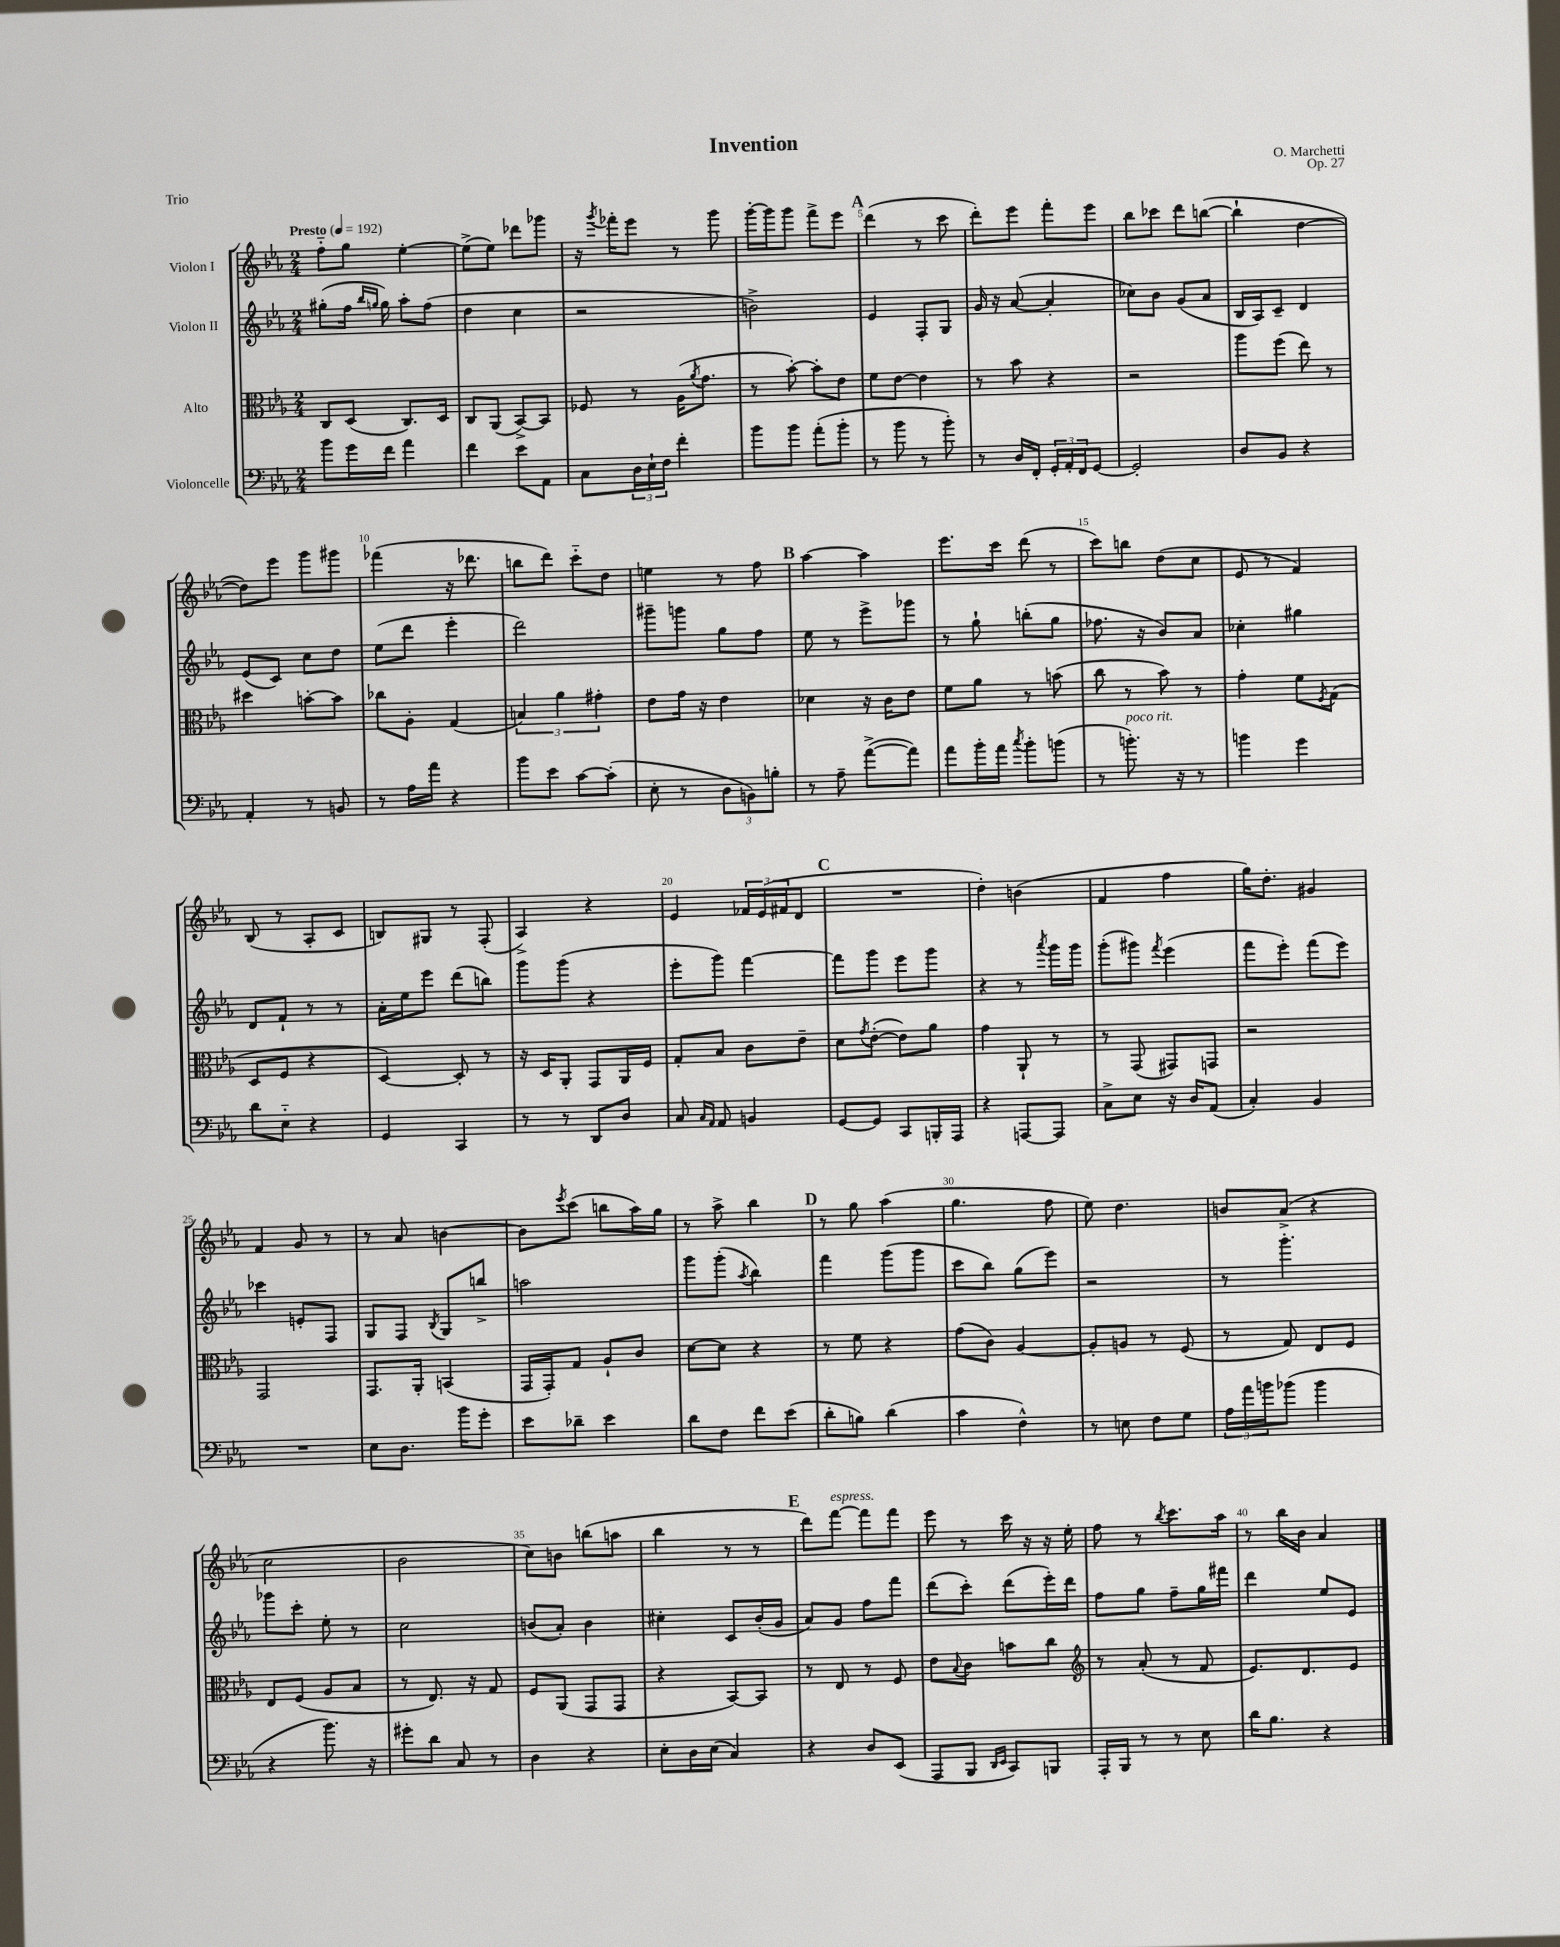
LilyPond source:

\header { title = "Invention" composer = "O. Marchetti" opus = "Op. 27" piece = "Trio" }
<<
\new StaffGroup <<
\new Staff = "s0" \with { instrumentName = "Violon I" } {
    \clef treble \key ees \major \numericTimeSignature \time 2/4 \tempo "Presto" 4 = 192
    f''8-_ g''8 ees''4~-. |
    ees''8->( ees''8) des'''8 ges'''8 |
    r16 \acciaccatura { g'''8 } fes'''16-. ees'''8 r8 g'''8 |
    g'''16~-. g'''16 g'''8 f'''8-> ees'''8 |
    \mark \markup { \bold "A" } d'''4( r8 c'''8 |
    d'''8-.) ees'''8 f'''8-. ees'''8 |
    bes''8 ces'''8 d'''8 b''8~( |
    b''4-! d''4~ |
    d''8) ees'''8 g'''8 gis'''8 |
    fes'''4( r16 des'''8. |
    b''8 d'''8) c'''8-_ d''8 |
    e''4 r8 f''8 |
    \mark \markup { \bold "B" } aes''4~ aes''4 |
    ees'''8. c'''16 d'''8( r8 |
    c'''8) b''8 d''8( c''8 |
    ees'8 r8 f'4) |
    bes8( r8 aes8-. c'8 |
    b8) gis8 r8 f8-.( |
    aes4->) r4 |
    ees'4 \tuplet 3/2 { fes'16 ees'16( fis'16 } d'8 |
    \mark \markup { \bold "C" } R2 |
    d''4-.) b'4( |
    f'4 f''4 |
    g''16) d''8.-. gis'4 |
    f'4 g'8 r8 |
    r8 aes'8 b'4~ |
    b'8 \acciaccatura { ees'''8 } c'''8( b''8 aes''16) g''16 |
    r8 aes''8-> bes''4 |
    \mark \markup { \bold "D" } r8 g''8 aes''4( |
    g''4. f''8 |
    ees''8) d''4. |
    b'8 aes'8->( r4 |
    c''2 |
    bes'2 |
    c''8) b'8 b''8( a''8 |
    bes''4 r8 r8 |
    \mark \markup { \bold "E" } d'''8) f'''8~^\markup { \italic "espress." } f'''8 f'''8 |
    ees'''8 r8 c'''16 r16 r16 ees''16-. |
    f''8 r8 \acciaccatura { bes''8 } c'''8. aes''16 |
    r8 bes''16 bes'16 aes'4 \bar "|." |
}
\new Staff = "s1" \with { instrumentName = "Violon II" } {
    \clef treble \key ees \major \numericTimeSignature \time 2/4
    gis''8-.( f''16 \grace { bes''16 g''16 } g''16) aes''8-. f''8( |
    d''4 c''4 |
    r2 |
    b'2->) |
    \mark \markup { \bold "A" } ees'4 f8-. g8 |
    g'16 r16 aes'8~( aes'4-. |
    ces''8) bes'8 g'8( aes'8 |
    bes16 aes16) c'8-- d'4 |
    ees'8( c'8) c''8 d''8 |
    ees''8( d'''8 ees'''4-. |
    d'''2) |
    gis'''8-- g'''8 g''8 f''8 |
    \mark \markup { \bold "B" } ees''8 r8 ees'''8-> ges'''8 |
    r8 g''8-! b''8-.( g''8 |
    fes''8. r16 bes'8) aes'8 |
    ces''4-. gis''4 |
    d'8 f'8-! r8 r8 |
    aes'16-. ees''16 ees'''8 d'''8( b''8) |
    g'''8 g'''8( r4 |
    ees'''8-. g'''8) f'''4~ |
    \mark \markup { \bold "C" } f'''8 g'''8 ees'''8 g'''8 |
    r4 r8 \acciaccatura { aes'''8 } g'''16 g'''16 |
    g'''8-.( gis'''8) \acciaccatura { f'''8 } ees'''4( |
    f'''8 ees'''8-.) f'''8( ees'''8) |
    ces'''4 e'8-. f8 |
    g8 f8 \acciaccatura { bes8 } g8 b''8-> |
    a''2 |
    g'''8 g'''8-.( \acciaccatura { aes''8 } bes''4) |
    \mark \markup { \bold "D" } f'''4 g'''8( g'''8 |
    c'''8 bes''8) g''8( ees'''8) |
    r2 |
    r8 g'''4.-. |
    ges'''8 c'''8-. ees''8-. r8 |
    c''2 |
    b'8( aes'8-.) b'4 |
    cis''4-. c'8 bes'16-.( g'16 |
    \mark \markup { \bold "E" } aes'8) g'8 f''8 f'''8 |
    d'''8( c'''8-.) d'''8( ees'''16-.) d'''16 |
    f''8 g''8 f''8-- g''16 fis'''16 |
    d'''4 ees''8 ees'8 \bar "|." |
}
\new Staff = "s2" \with { instrumentName = "Alto" } {
    \clef alto \key ees \major \numericTimeSignature \time 2/4
    c8 d8( c8.) d16 |
    c8 aes,8( bes,8~->) bes,8 |
    fes8 r8 aes16( \acciaccatura { aes'8 } g'8. |
    r8 bes'8~-.) bes'8-. ees'8 |
    \mark \markup { \bold "A" } f'8 ees'8~ ees'4 |
    r8 bes'8 r4 |
    r2 |
    aes''8 f''8( ees''8) r8 |
    dis''4 b'8~-. b'8 |
    ces''8 aes8-. g4( |
    \tuplet 3/2 { b4) aes'4 gis'4-. } |
    ees'8 g'16 r16 ees'4 |
    \mark \markup { \bold "B" } des'4 r16 c'16 ees'8 |
    f'8 aes'8 r8 b'8( |
    c''8 r8 bes'8) r8 |
    g'4-. f'8 \acciaccatura { f8 } g8( |
    d8 f8 r4 |
    d4~) d8-. r8 |
    r16 d16 aes,8-. g,8 aes,16 f16 |
    g8-. bes8 c'8 ees'8-- |
    \mark \markup { \bold "C" } d'8 \acciaccatura { g'8 } ees'8~-.( ees'8) aes'8 |
    g'4 aes,8-! r8 |
    r8 g,8( gis,8) g,8 |
    r2 |
    g,2 |
    g,8. aes,16-. b,4( |
    g,16 g,16-.) g8 aes8-! c'8 |
    d'8~ d'8 r4 |
    \mark \markup { \bold "D" } r8 f'8 r4 |
    g'8( c'8) aes4~ |
    aes8-. a8 r8 f8( |
    r8 g8) ees8 f8 |
    ees8 f8( aes8 bes8 |
    r8 ees8.) r16 g8 |
    f8 aes,8( g,8 g,8 |
    r4 bes,8~) bes,8 |
    \mark \markup { \bold "E" } r8 ees8 r8 f8 |
    ees'8 \appoggiatura { bes8 } c'8 b'8 c''8 |
    \clef treble r8 aes'8-.( r8 f'8 |
    ees'8.) d'8. ees'8 \bar "|." |
}
\new Staff = "s3" \with { instrumentName = "Violoncelle" } {
    \clef bass \key ees \major \numericTimeSignature \time 2/4
    bes'8 g'16 f'16 aes'4 |
    f'4 ees'8 aes,8 |
    c8 \tuplet 3/2 { d16 ees16-! f16 } f'4-. |
    bes'8 bes'8 aes'8-.( bes'8-. |
    \mark \markup { \bold "A" } r8 bes'8 r8 bes'8-.) |
    r8 d16 f,16-. \tuplet 3/2 { g,16-. aes,16-. f,16 } g,8~ |
    g,2-. |
    d8 bes,8 r4 |
    aes,4-. r8 b,8 |
    r8 aes16 aes'16 r4 |
    bes'8 ees'8 c'8~ c'8-.( |
    ees8-. r8 \tuplet 3/2 { d8 b,8) b8-. } |
    \mark \markup { \bold "B" } r8 aes8-- aes'8~->( aes'8) |
    aes'8 bes'16-. aes'16 \acciaccatura { c''8 } bes'8-. b'8( |
    r8 b'8.-.^\markup { \italic "poco rit." }) r16 r8 |
    b'4 g'4 |
    d'8 ees8-_ r4 |
    g,4 c,4 |
    r8 r8 d,8 d8 |
    c8 \grace { c16 aes,16 } aes,8 b,4 |
    \mark \markup { \bold "C" } g,8~ g,8 c,8 b,,16-. aes,,16 |
    r4 a,,8~ a,,8 |
    c8-> ees8 r16 d16 aes,8( |
    c4-.) bes,4 |
    R2 |
    ees8 d8. bes'16 g'8-. |
    ees'8 des'8-- ees'4 |
    d'8 f8 f'8 ees'8( |
    \mark \markup { \bold "D" } d'8-. b8) d'4( |
    c'4 f4-^) |
    r8 e8 f8 g8 |
    \tuplet 3/2 { aes16 aes'16 b'16 } bes'8( bes'4 |
    r4 bes'8.) r16 |
    gis'8-. d'8 c8 r8 |
    d4 r4 |
    ees8-. d16 ees16( c4) |
    \mark \markup { \bold "E" } r4 d8 ees,8( |
    aes,,8 bes,,8 \grace { d,16 ees,16 } c,8) b,,8 |
    aes,,16-. bes,,16 r8 r8 ees8 |
    d'16 bes8. r4 \bar "|." |
}
>>
>>
\layout { \context { \Score \override BarNumber.break-visibility = ##(#f #t #t) barNumberVisibility = #(every-nth-bar-number-visible 5) } }
